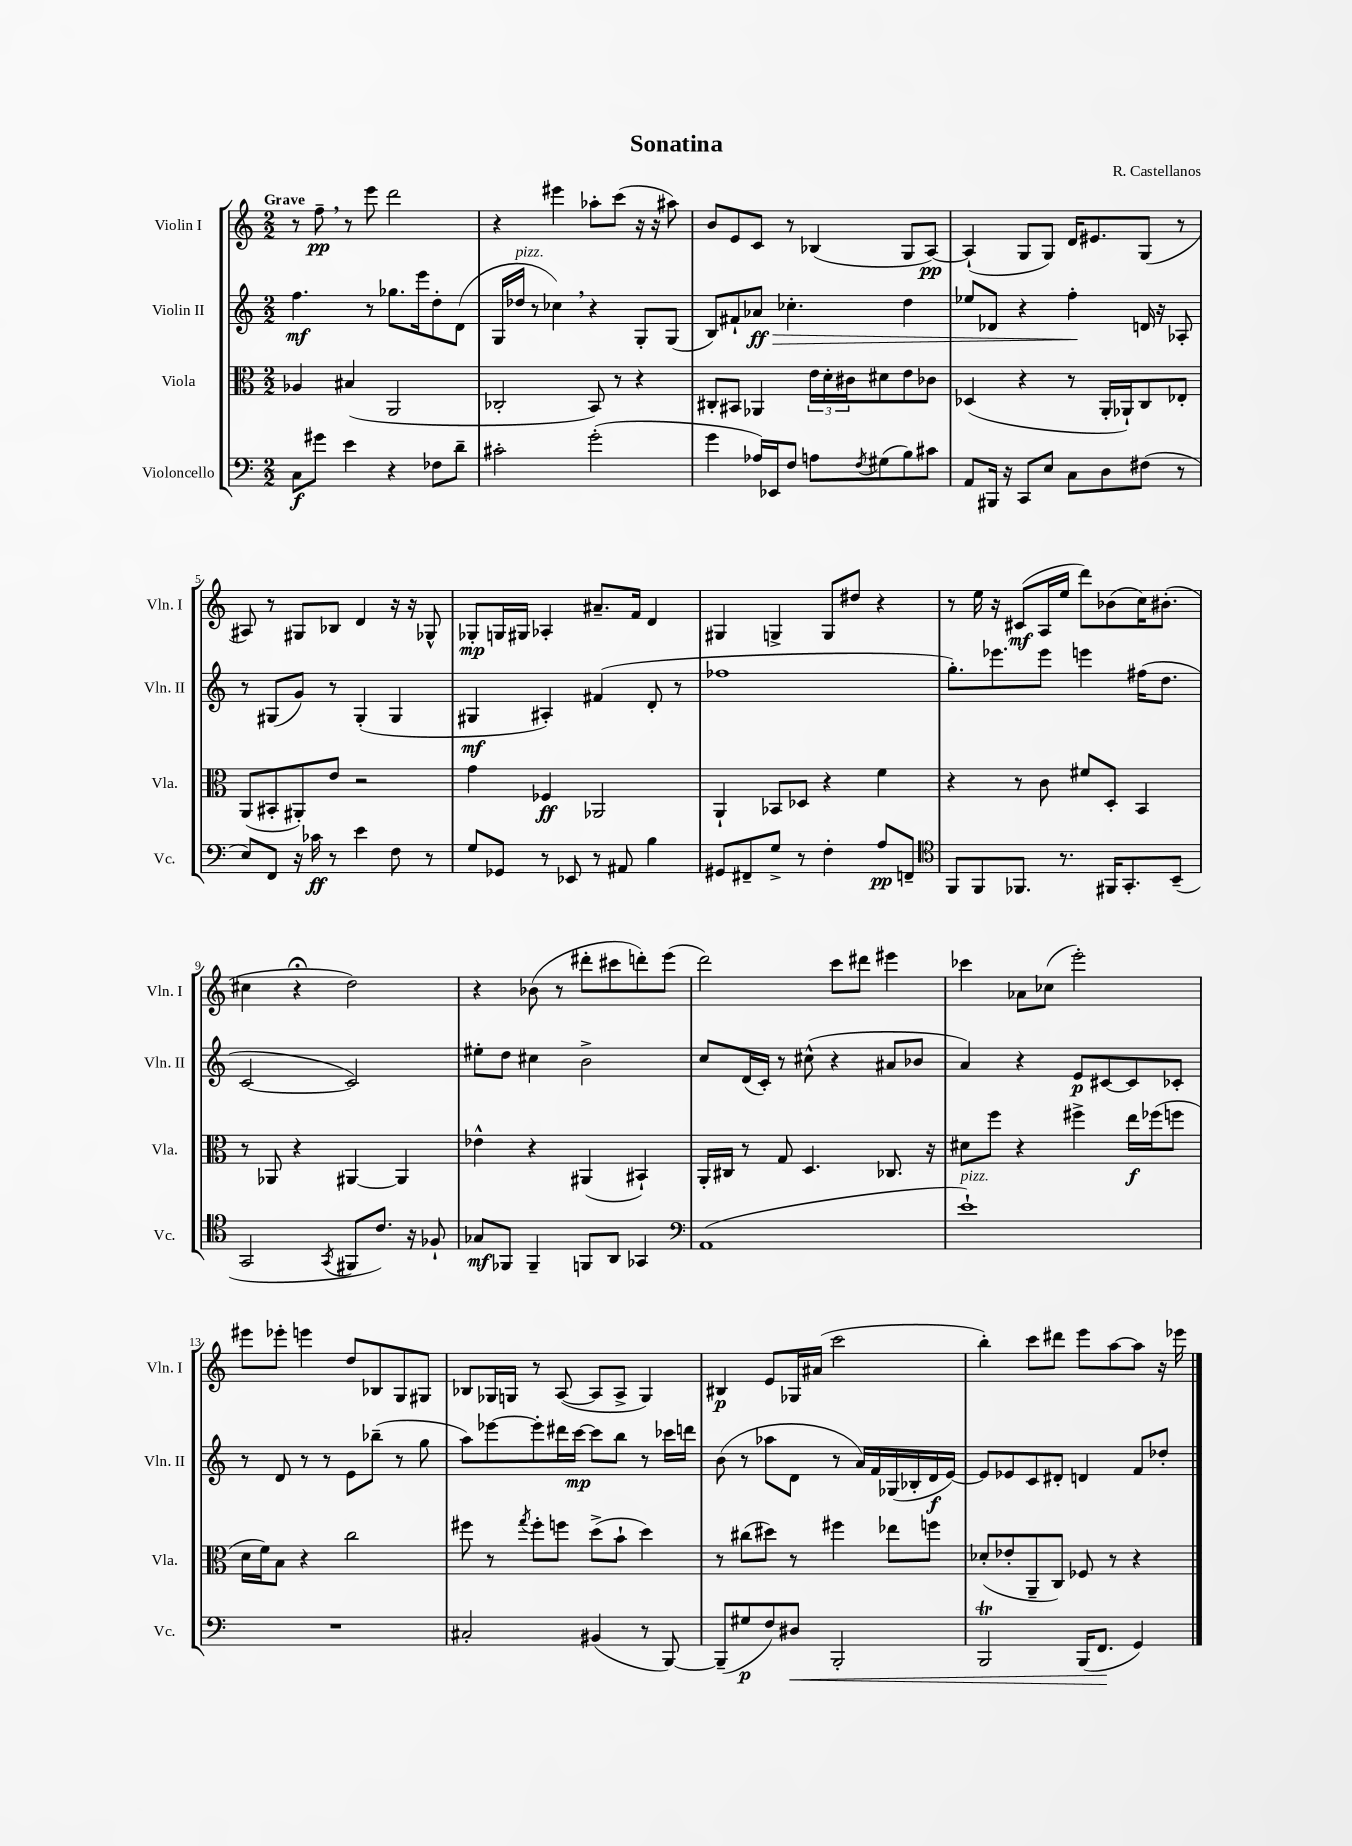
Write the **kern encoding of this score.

**kern	**kern	**kern	**kern
*staff4	*staff3	*staff2	*staff1
*clefF4	*clefC3	*clefG2	*clefG2
*k[]	*k[]	*k[]	*k[]
*M2/2	*M2/2	*M2/2	*M2/2
8C\L	4A-/	4.ff\	8r
8g#\J	.	.	8ff~\
4e\	(4B#/	.	8r
.	.	8r	8eee\
4r	2AA/	8.gg-\L	2ddd\
.	.	16eee\k	.
8F-\L	.	8dd'\	.
8d~\J	.	(8d\J	.
=	=	=	=
2c#'\	2C-'/	16G/LL	4r
.	.	16dd-/JJ	.
.	.	8r	.
.	.	4cc-\)	4eee#\
(2g'\	8BB/)	4r	8aa-'\L
.	8r	.	(8ccc\J
.	4r	8G'/L	16r
.	.	.	16r
.	.	(8G/J	8aa#\)
=	=	=	=
4g\	8C#'/L	8B/L)	8b/L
.	8BB#/J	8f#`/	8e/
16A-/LL)	4AA-/	8a-/J	8c/J
16EE-/J	.	.	.
8F/J	.	4.cc-'\	8r
8A\L	24e\LL	.	(4B-/
.	24d'\	.	.
.	24c#\J	.	.
8qF/	.	.	.
(8G#\	8d#\	.	.
8B\)	8e\	4dd\	8G/L
8c#\J	8c-\J	.	[8A/J)
=	=	=	=
8AA/L	(4D-/	8ee-/L	(4A`/]
16BBB#/Jk	.	8d-/J	.
16r	.	.	.
8CC/L	4r	4r	8G/L
8E/J	.	.	8G/J)
8C\L	8r	4ff'\	16d/LK
.	.	.	8.e#/
8D\	16AA'/LL	.	.
.	16AA-`/J)	.	.
(8F#\J	8C/	16d/	(8G/J
.	.	16r	.
8r	8E-'/J	8A-'/	8r
=	=	=	=
8E/L)	(8AA/L	8r	8A#/)
8FF/J	8BB#'/	(8G#/L	8r
16r	8AA#'/)	8g/J)	8G#/L
16c-\	.	.	.
8r	8e/J	8r	8B-/J
4e\	2r	(4G#'/	4d/
8F\	.	4G#/	16r
.	.	.	16r
8r	.	.	8G-^^/
=	=	=	=
8G/L	4g\	4G#/	8G-'/L
8GG-/J	.	.	16G/L
.	.	.	16G#/JJ
8r	4F-/	4A#'/)	4A-'/
8EE-/	.	.	.
8r	2AA-/	(4f#/	8.a#~/L
8AA#/	.	.	.
.	.	.	16f/Jk
4B\	.	8d'/	4d/
.	.	8r	.
=	=	=	=
8GG#/L	4AA`/	1ff-	4G#/
8FF#~/	.	.	.
8G^/J	8BB-/L	.	4G^/
8r	8D-/J	.	.
4F'\	4r	.	8G/L
.	.	.	8dd#/J
8A/L	4f\	.	4r
8FF~/J	.	.	.
=	=	=	=
*clefC4	*	*	*
8FF/L	4r	8.gg'\L)	8r
8FF/	.	.	16ee\
.	.	8.eee-\	16r
8.FF-/J	8r	.	(8c#/L
.	8c\	8eee-\J	16A/L
8.r	.	.	16ee/JJ
.	8f#/L	4eee\	8ddd\L)
16FF#/LK	8D'/J	.	(8b-\
8.GG'/	.	.	.
.	4BB/	(16ff#\LK	16cc\K)
.	.	8.dd\J	(8.b#'\J
(8BB~/J	.	.	.
=	=	=	=
2GG/	8r	[2c/	4cc#\
.	8AA-/	.	.
.	4r	.	4r;
8qGG/	.	.	.
8FF#/L	[4AA#/	2c/])	2dd\)
8.c/J)	.	.	.
.	4AA#/]	.	.
16r	.	.	.
8F-`/	.	.	.
=	=	=	=
8G-/L	4e-^^\	8ee#'\L	4r
8FF-/J	.	8dd\J	.
4FF-~/	4r	4cc#\	(8b-\
.	.	.	8r
8FF/L	(4AA#/	2b^\	8ddd#'\L
8AA/J	.	.	8ccc#\
4GG-/	4BB#`/)	.	8ddd'\)
.	.	.	(8eee\J
=	=	=	=
*clefF4	*	*	*
(1AA	16AA'/LL	8cc/L	2ddd\)
.	16C#/JJ	.	.
.	8r	(16d/L	.
.	.	16c'/JJ)	.
.	8G/	8r	.
.	4.D/	(8cc#^^\	.
.	.	4r	8ccc\L
.	.	.	8ddd#\J
.	8.C-/	8a#/L	4eee#\
.	.	8b-/J	.
.	16r	.	.
=	=	=	=
1e`)	8d#\L	4a/)	4ccc-\
.	8ff\J	.	.
.	4r	4r	8a-\L
.	.	.	(8cc-\J
.	4ff#^\	8e/L	2eee'\)
.	.	[8c#/	.
.	16ee\LL	8c#/]	.
.	(16ff-\J	.	.
.	8ff\J	8c-'/J	.
=	=	=	=
1r	16d\LL	8r	8eee#\L
.	16f\J)	.	.
.	8B\J	8d/	8eee-'\J
.	4r	8r	4eee\
.	.	8r	.
.	2cc\	8e\L	8dd/L
.	.	(8bb-~\J	8B-/
.	.	8r	8G/
.	.	8gg\	8G#/J
=	=	=	=
2C#'/	8ff#\	8aa\L)	8B-/L
.	8r	[8eee-\	16G-/L
.	.	.	16G/JJ
.	8qgg/	.	.
.	8ff#'\L	8eee-'\]	8r
.	8ff\J	16ddd#\L	([8A/
.	.	[16ccc\JJ	.
(4BB#/	(8dd^\L	8ccc\]L	8A/]L
.	8b`\J	8bb\J	8A^/J
8r	4dd\)	8r	4G/)
[8BBB/)	.	16ccc-\LL	.
.	.	16ddd\JJ	.
=	=	=	=
(8BBB~/]L	8r	(8b\	4B#/
8G#/	(8cc#\L	8r	.
8F/)	8dd#\J)	8aa-\L	8e/L
8D#/J	8r	8d\J	16G-/L
.	.	.	(16a#/JJ
2BBB'/	4ff#\	8r	2ccc\
.	.	16a/LL)	.
.	.	16f/	.
.	8ee-\L	(16G-/	.
.	.	16B-'/	.
.	8ff\J	16d/	.
.	.	[16e/JJ)	.
=	=	=	=
2BBB/	(8d-'/L	8e/]L	4bb'\)
.	8e-'/	8e-/	.
.	8AA~/	8c/	8ccc\L
.	8C/J)	8d#'/J	8ddd#\J
(16BBB/LK	8F-/	4d/	8eee\L
8.FF/J	.	.	.
.	8r	.	[8aa\
4GG/)	4r	8f/L	8aa\]J
.	.	8dd-'/J	16r
.	.	.	16eee-\
==	==	==	==
*-	*-	*-	*-
